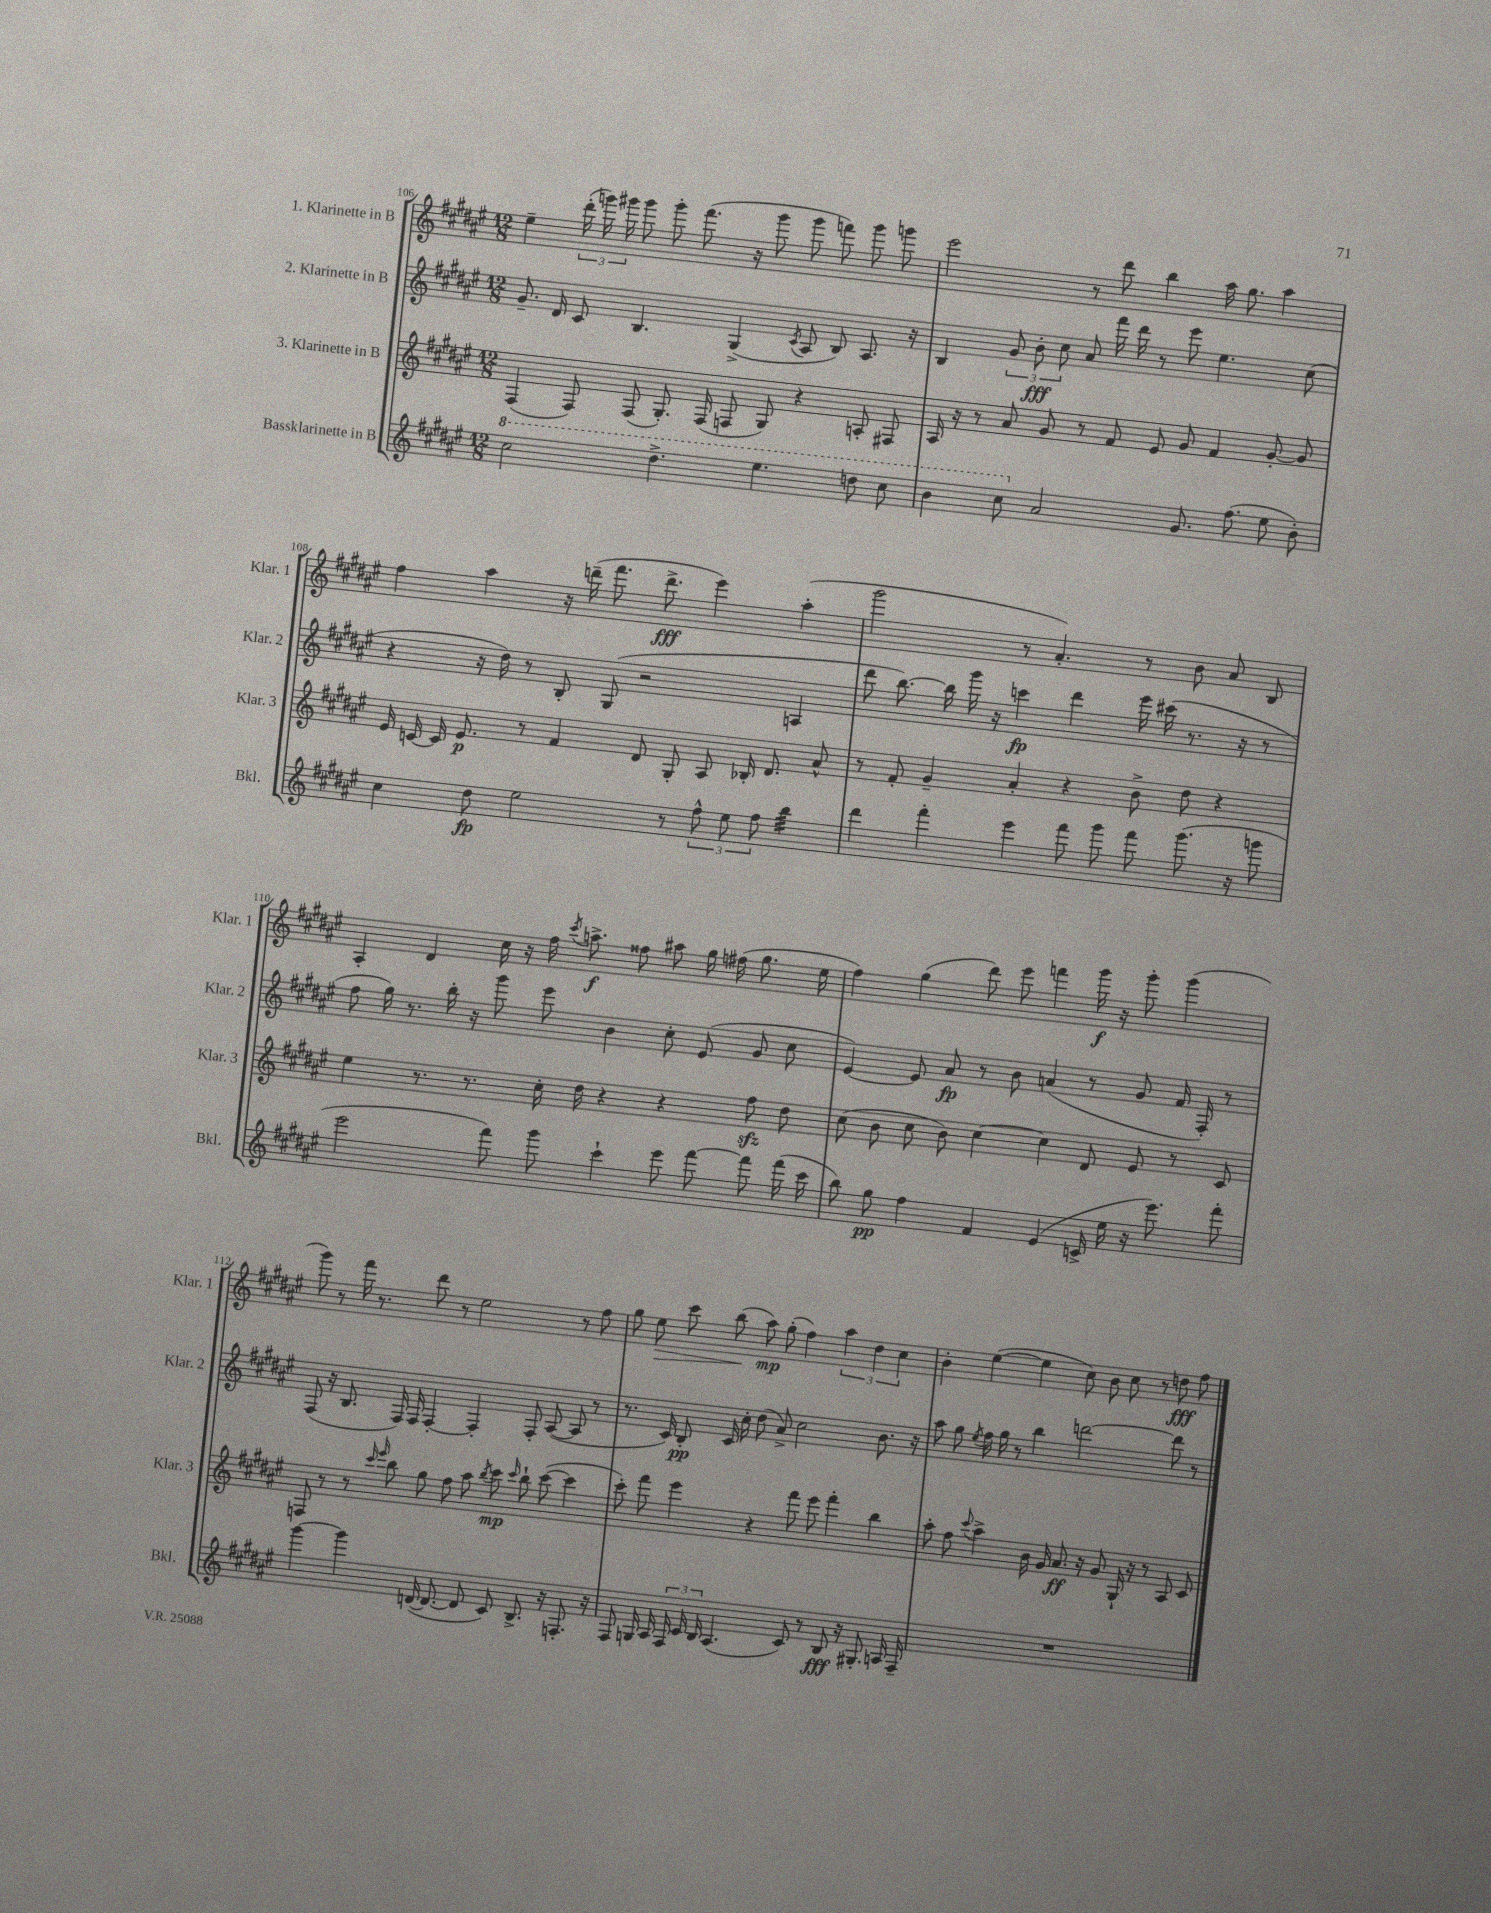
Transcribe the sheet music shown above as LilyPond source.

<<
\new StaffGroup <<
\new Staff = "s0" \with { instrumentName = "1. Klarinette in B" shortInstrumentName = "Klar. 1" } {
    \clef treble \key fis \major \numericTimeSignature \time 12/8
    \autoBeamOff eis''4-- \tuplet 3/2 { dis'''16-.( g'''16) gis'''16 } gis'''8 gis'''8-. fis'''8.( r16 gis'''8 gis'''8 f'''8) gis'''8 g'''8 |
    eis'''2 r8 dis'''8 b''4 ais''16 gis''8. ais''4 |
    fis''4 ais''4 r16 d'''16--( fis'''8. d'''8.->\fff eis'''4) ais''4-.( |
    gis'''2 r8 ais'4.-.) r8 b'8 ais'8 b8 |
    ais4-. dis'4 cis''16 r16 fis''16 \acciaccatura { cis'''8 } a''8.->\f fisis''8 ais''8 gis''16 fis''16( gis''8. eis''16 |
    fis''4) gis''4( dis'''8) eis'''8 f'''4 gis'''16\f r16 gis'''8-. gis'''4( |
    gis'''8) r8 fis'''16 r8. dis'''8 r8 eis''2 r8 fis''8 |
    gis''8 eis''8\> cis'''8 b''8\!( ais''8\mp) gis''8-.( fis''4) \tuplet 3/2 { ais''4 dis''4 cis''4 } |
    b'4-. eis''4~( eis''4 cis''8) b'8 cis''8 r8 d''8\fff fis''8 \bar "|." |
}
\new Staff = "s1" \with { instrumentName = "2. Klarinette in B" shortInstrumentName = "Klar. 2" } {
    \clef treble \key fis \major \numericTimeSignature \time 12/8
    \autoBeamOff gis'8.-- dis'16 cis'8 b4. gis4->( \acciaccatura { cis'8 } ais8 b8) ais8. r16 |
    b4 \tuplet 3/2 { gis'8 b'8-.\fff cis''8 } ais'8 fis'''16 dis'''16 r8 eis'''8 eis''4. cis''8( |
    r4 r16 dis''16) r8 b8-. gis8( r2 a4 |
    dis'''8 b''8.~) b''16 gis'''16 r16 c'''4\fp dis'''4 eis'''16 cis'''16( r8. r16 r8 |
    fis''8 gis''16) r8. b''16-. r16 gis'''8 eis'''8 b'4 cis''8-. eis'8( gis'8 cis''8 |
    eis'4~) eis'8 ais'8\fp r8 b'8 a'4( r8 gis'8 fis'16 fis16-.) r8 |
    fis8( r16 b8. fis16) fis16 fis4~-. fis4-. fis8-. ais8~( ais8 r8 |
    r8. cis'16) b8-.\pp cis'16 cis''16-. dis''8( ais'8->) cis''2 b'8. r16 |
    ais''8 gis''8 \acciaccatura { eis''8 } fis''16 gis''16 r8 b''4 d'''2~ d'''8 r8 \bar "|." |
}
\new Staff = "s2" \with { instrumentName = "3. Klarinette in B" shortInstrumentName = "Klar. 3" } {
    \clef treble \key fis \major \numericTimeSignature \time 12/8
    \autoBeamOff fis4( fis8) fis8( gis8.-.) fis16( f8 gis8) r4 a8-. fis8 |
    ais16 r16 r8 ais'8 gis'8 r8 fis'8 eis'8 gis'8 fis'4 gis'8~-. gis'8 |
    eis'16 c'16~ c'16 eis'8.\p r8 fis'4 dis'8 gis8-. ais8 bes16-. dis'8. ais'8-^ |
    r8 fis'8-. gis'4-- ais'4-. r4 b'8-> dis''8 r4 |
    eis''4 r8. r8. cis''16-. dis''16 r4 r4 fis''8\sfz dis''8 |
    cis''8( b'8 cis''8 b'8) cis''4~ cis''4 dis'8 eis'8 r8 cis'8 |
    f8 r8 r8 \grace { cis'''16 eis'''16 } b''8 gis''8 fis''8 ais''8 \acciaccatura { b''8 } cis'''8\mp \grace { cis'''16 } b''8-! cis'''8~( cis'''4 |
    cis'''8-.) fis'''8 eis'''4 r4 fis'''8 eis'''8 fis'''4-. b''4 |
    ais''8-. fis''8 \appoggiatura { cis'''8 } ais''4-> b'16 gis'16 ais'8.\ff r16 gis'8 gis16-! r16 r8 ais8 cis'8 \bar "|." |
}
\new Staff = "s3" \with { instrumentName = "Bassklarinette in B" shortInstrumentName = "Bkl." } {
    \clef treble \key fis \major \numericTimeSignature \time 12/8
    \autoBeamOff \ottava #1 cis'''2 dis'''4.-> eis'''4. d'''8 cis'''8 |
    b''4 cis'''8 \ottava #0 ais'2 gis'8. fis''8.( eis''8 b'8-.) |
    cis''4 dis''8\fp eis''2 r8 \tuplet 3/2 { fis''8-^ eis''8 fis''8 } b''4:32 |
    dis'''4 fis'''4-. eis'''4 fis'''8 gis'''8 fis'''8 gis'''8.( r16 g'''8 |
    eis'''2 fis'''8) gis'''8 cis'''4-! eis'''8 fis'''8~ fis'''8 fis'''16( cis'''16 |
    b''8) gis''8\pp fis''4 fis'4 eis'4( c'16-> eis''16 r16 eis'''8.) fis'''8-. |
    gis'''4~ gis'''4 d'16~( d'8.~ d'8 cis'8) b8.-> r16 f8.-. r16 |
    fis8 g16 ais16 \tuplet 3/2 { fis16 cis'16 b16 } ais4.( cis'8) r8 b8\fff r16 gis8.-. a16 fis16-- |
    R1. \bar "|." |
}
>>
>>
\layout { \context { \Score currentBarNumber = #106 } }
